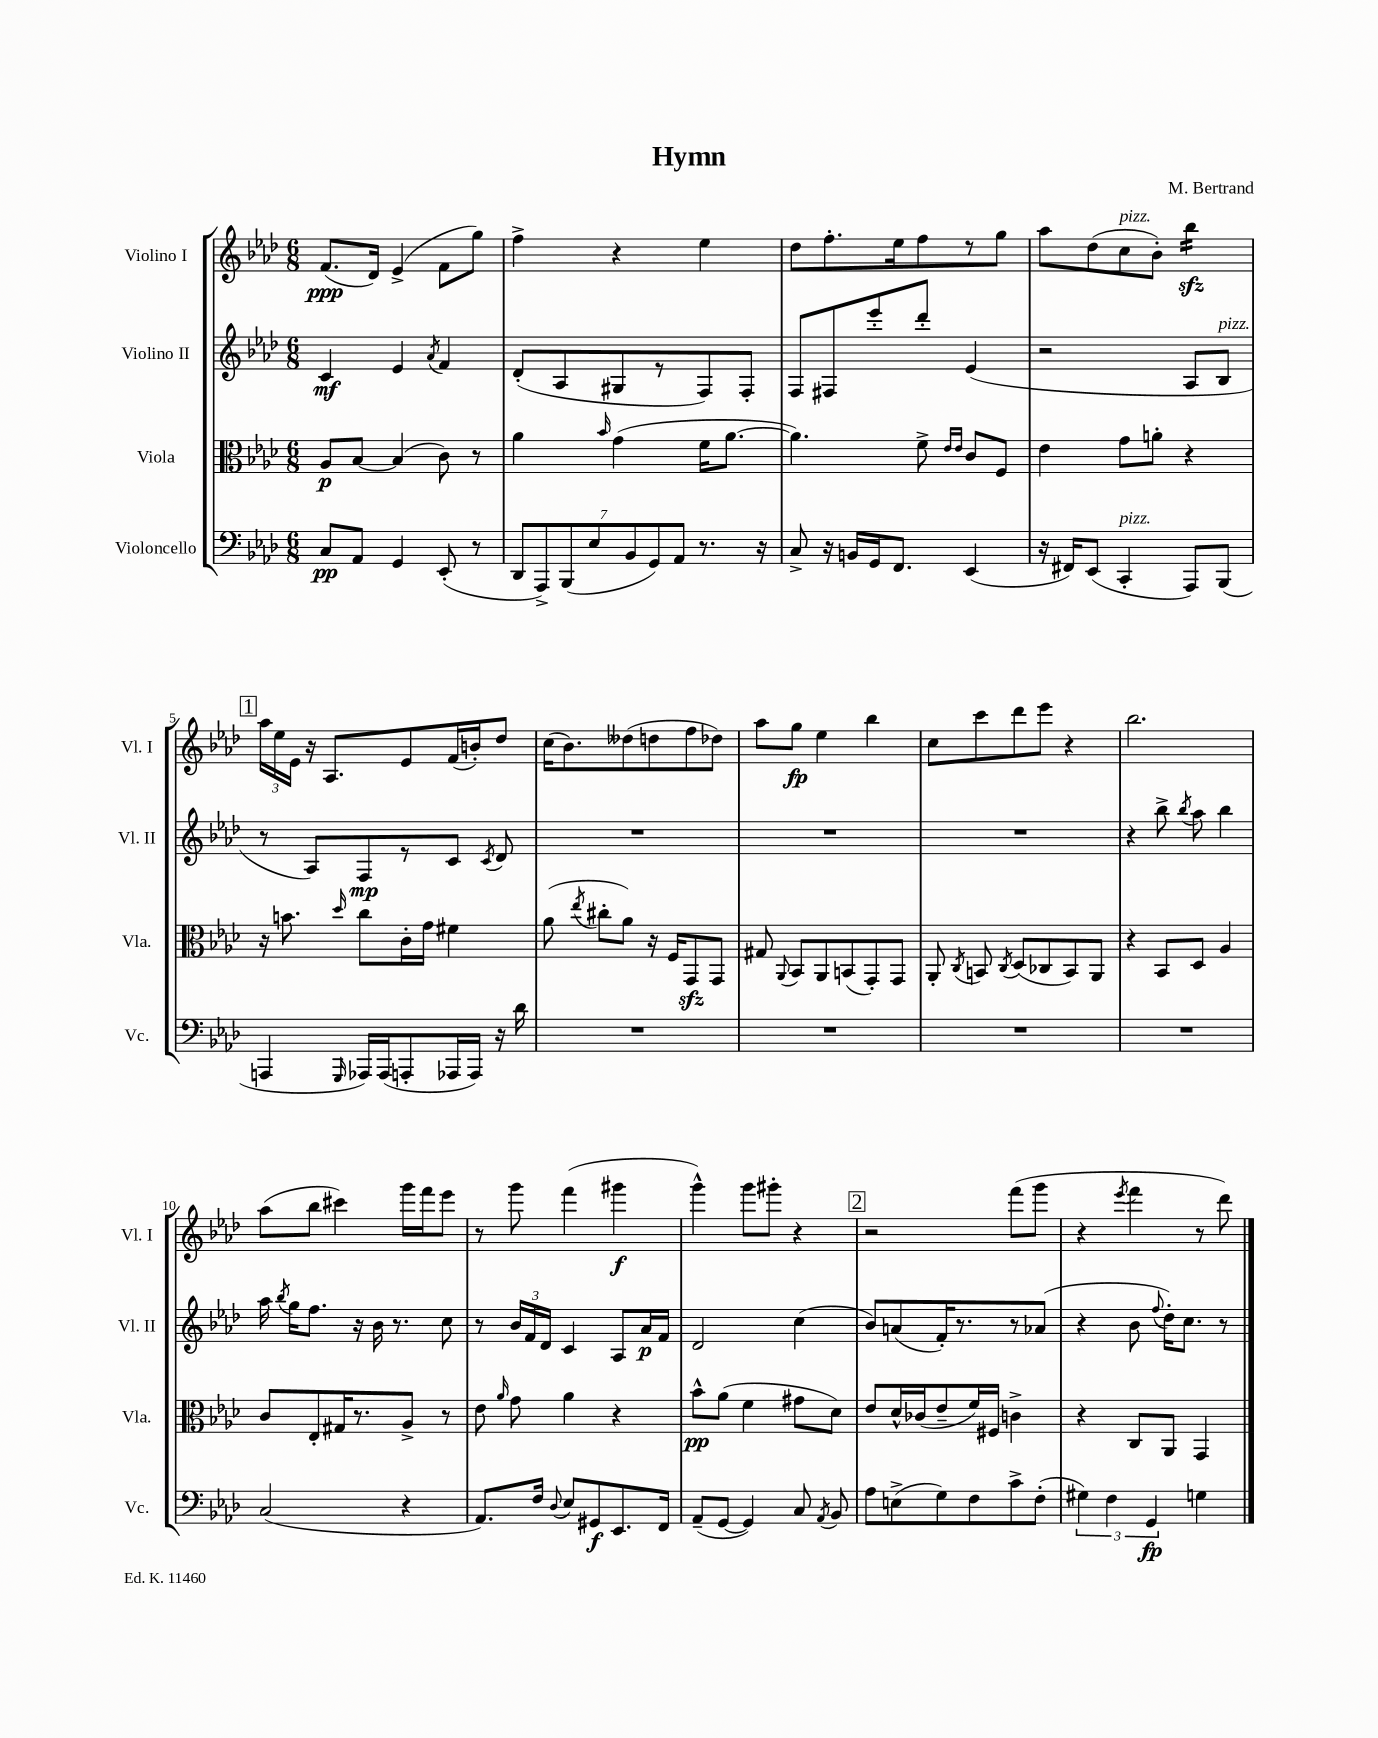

**kern	**kern	**kern	**kern
*staff4	*staff3	*staff2	*staff1
*clefF4	*clefC3	*clefG2	*clefG2
*k[b-e-a-d-]	*k[b-e-a-d-]	*k[b-e-a-d-]	*k[b-e-a-d-]
*M6/8	*M6/8	*M6/8	*M6/8
8C	8A-	4c	(8.f
8AA-	[8B-	.	.
.	.	.	16d-)
4GG	(4B-]	4e-	(4e-^
.	.	8qa-	.
(8EE-'	8c)	4f	8f
8r	8r	.	8gg)
=	=	=	=
14DD-	4a-	(8d-'	4ff^
14AAA-^)	.	.	.
.	.	8A-	.
(14BBB-	.	.	.
14E-	.	.	.
.	16qqb-	.	.
.	(4g	8G#	4r
14BB-	.	.	.
14GG)	.	.	.
.	.	8r	.
14AA-	.	.	.
8.r	16f	8F)	4ee-
.	[8.a-	.	.
.	.	8F'	.
16r	.	.	.
=	=	=	=
8C^	4.a-])	8F	8dd-
16r	.	8F#	8.ff'
16BB	.	.	.
16GG	.	8eee-'	.
8.FF	.	.	16ee-
.	8f^	8ddd-'	8ff
.	16qqe-	.	.
.	16qqe-	.	.
(4EE-	8c	(4e-	8r
.	8F	.	8gg
=	=	=	=
16r	4e-	2r	8aa-
16FF#)	.	.	.
(8EE-	.	.	(8dd-
4CC'	8g	.	8cc
.	8a'	.	8b-')
8AAA-)	4r	8A-	4bb-
(8BBB-	.	8B-	.
=	=	=	=
4AAA	16r	8r	24aa-
.	.	.	24ee-
.	8.b	.	.
.	.	.	24e-
.	.	8A-)	16r
.	.	.	8.A-
16qqGGG	16qqdd-	.	.
16AAA-)	8cc	8F	.
(16AAA-	.	.	.
8AAA'	16c'	8r	8e-
.	16g	.	.
16AAA-	4f#	8c	(16f
16AAA-)	.	.	16b')
.	.	8qc	.
16r	.	8d-	8dd-
16d-	.	.	.
=	=	=	=
2.r	(8a-	2.r	(16cc
.	.	.	8.b-)
.	8qee-	.	.
.	8cc#'	.	.
.	8a-)	.	(8dd--
.	16r	.	8dd
.	16F	.	.
.	8GG	.	8ff
.	8GG	.	8dd-)
=	=	=	=
2.r	8G#	2.r	8aa-
.	8qqAA-	.	.
.	8BB-	.	8gg
.	8AA-	.	4ee-
.	(8BB	.	.
.	8GG')	.	4bb-
.	8GG	.	.
=	=	=	=
2.r	8AA-'	2.r	8cc
.	8qC	.	.
.	8BB	.	8ccc
.	8qC	.	.
.	(8D-	.	8ddd-
.	8C-	.	8eee-
.	8BB)	.	4r
.	8AA-	.	.
=	=	=	=
2.r	4r	4r	2.bb-
.	8BB-	8bb-^	.
.	.	8qbb-	.
.	8D-	8aa-	.
.	4A-	4bb-	.
=	=	=	=
(2C	8c	16aa-	(8aa-
.	.	8qbb-	.
.	.	16gg	.
.	8E-'	8.ff	8bb-
.	16G#	.	4ccc#)
.	8.r	16r	.
.	.	16b-	.
.	.	8.r	.
4r	8A-^	.	16ggg
.	.	.	16fff
.	8r	8cc	8eee-
=	=	=	=
8.AA-)	8e-	8r	8r
.	16qqa-	.	.
.	8g	24b-	8ggg
.	.	24f	.
16F	.	.	.
.	.	24d-	.
8qqD-	.	.	.
8E-	4a-	4c	(4fff
8GG#	.	.	.
8.EE-	4r	8A-	4ggg#
.	.	16a-	.
16FF	.	16f	.
=	=	=	=
(8AA-~	8b-^^	2d-	4ggg^^)
[8GG	(8a-	.	.
4GG])	4f	.	8ggg
.	.	.	8ggg#'
8C	8g#	(4cc	4r
8qAA-	.	.	.
8BB-	8d-)	.	.
=	=	=	=
8A-	8e-	8b-)	2r
(8E^	16d-^^	(8a	.
.	(16c-	.	.
8G)	8e-~	16f')	.
.	.	8.r	.
8F	16f)	.	.
.	16F#	.	.
8c^	4c^	8r	(8fff
(8F'	.	(8a-	8ggg
=	=	=	=
6G#)	4r	4r	4r
6F	.	.	.
.	.	.	8qeee-
.	8C	8b-	4fff
6GG	.	.	.
.	.	8qqff	.
.	8AA-	16dd-')	.
.	.	8.cc	.
4G	4GG	.	8r
.	.	8r	8ddd-)
==	==	==	==
*-	*-	*-	*-
